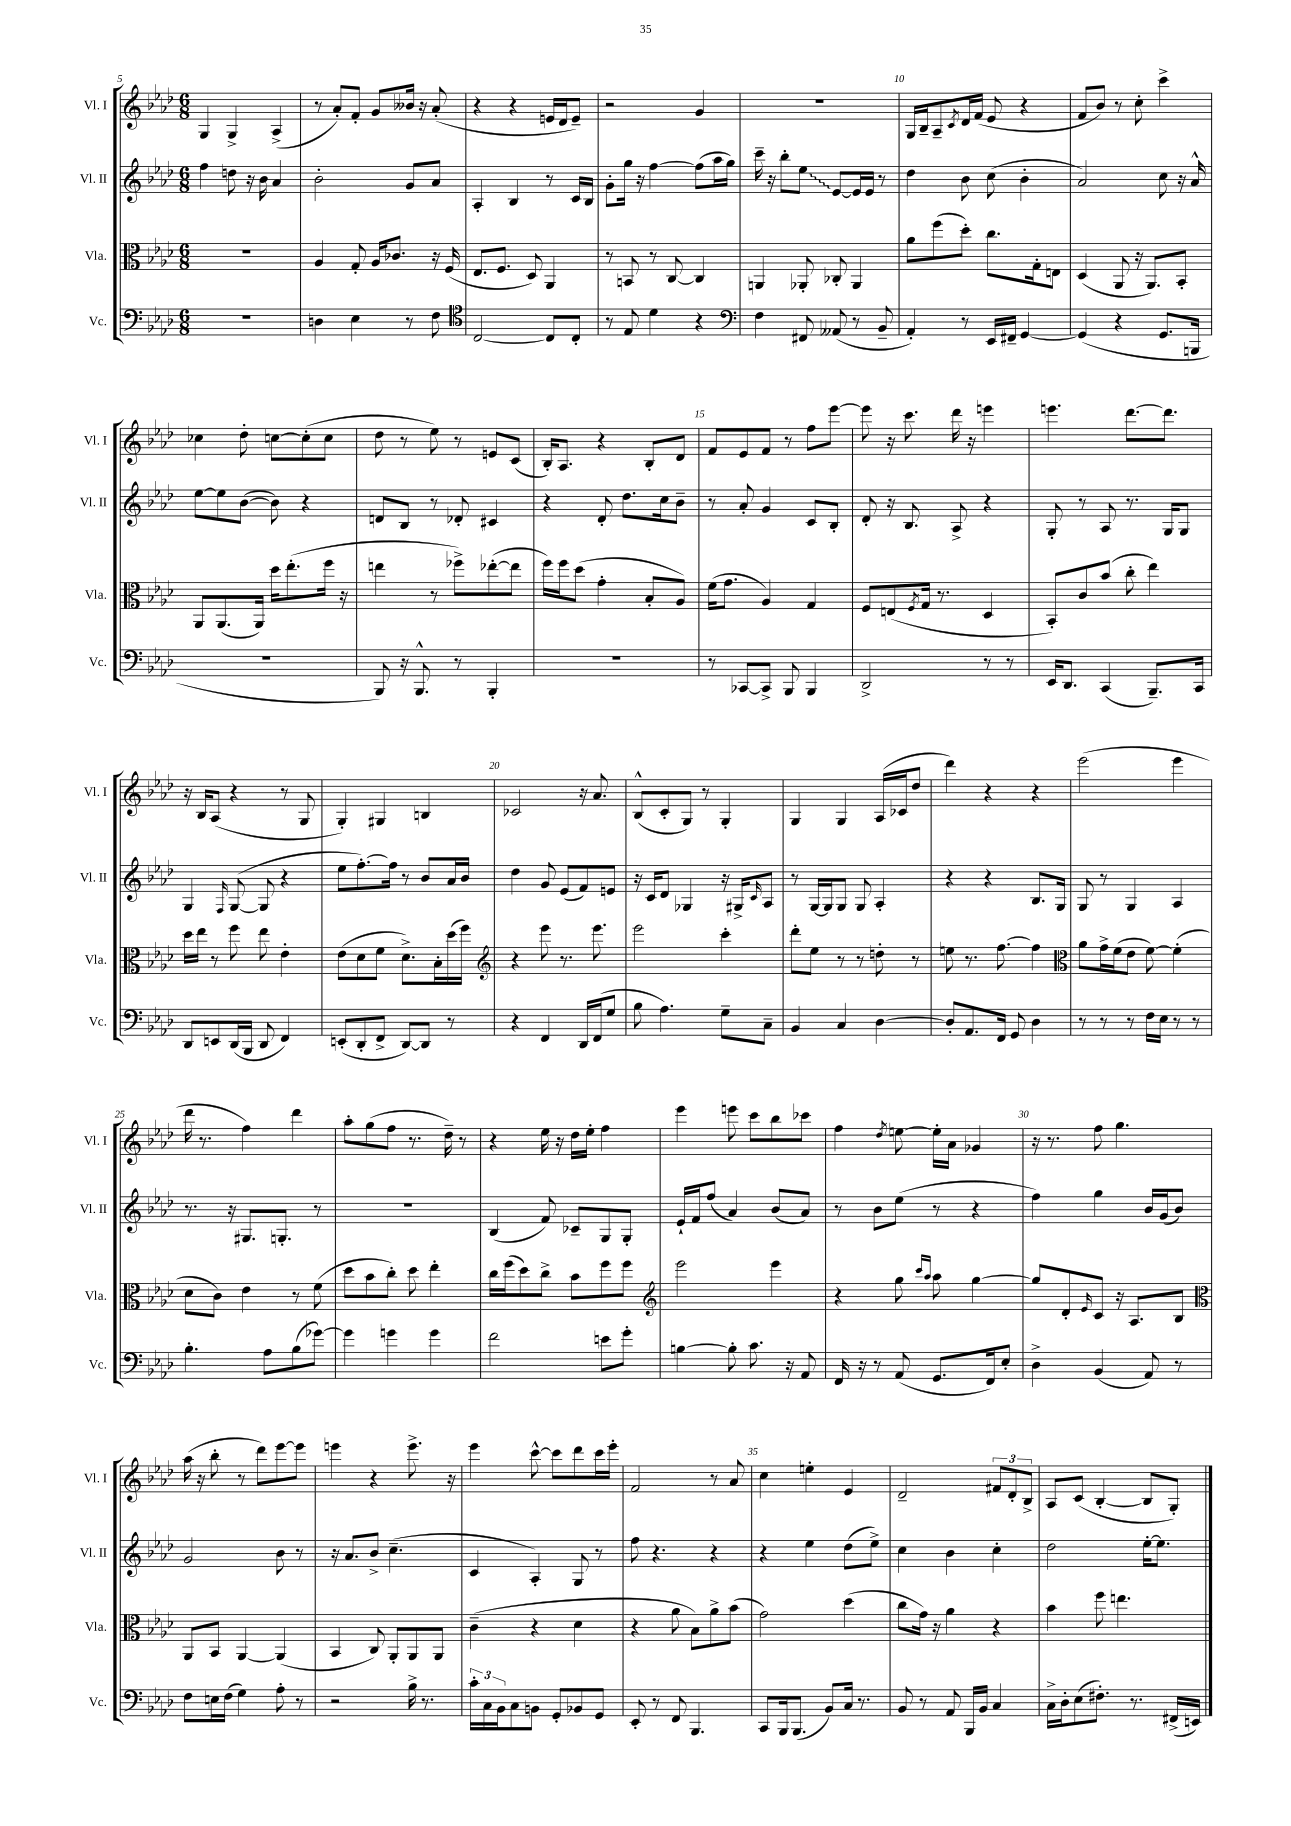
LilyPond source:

<<
\new StaffGroup <<
\new Staff = "s0" \with { instrumentName = "Vl. I" shortInstrumentName = "Vl. I" } {
    \clef treble \key aes \major \numericTimeSignature \time 6/8
    g4 g4-> aes4->( |
    r8 aes'8-.) f'8-. g'8 beses'16 r16 aes'8-.( |
    r4 r4 e'16 des'16 e'8--) |
    r2 g'4 |
    R2. |
    g16 bes16-- aes8-- \acciaccatura { c'8 } des'16 f'16( ees'8 r4 |
    f'8 bes'8) r8 c''8-. c'''4-> |
    ces''4 des''8-. c''8~ c''8-.( c''8 |
    des''8 r8 ees''8) r8 e'8 c'8( |
    bes16-.) aes8. r4 bes8-. des'8 |
    f'8 ees'8 f'8 r8 f''8 ees'''8~ |
    ees'''8 r16 c'''8. des'''16 r16 e'''4 |
    e'''4. des'''8.~ des'''8. |
    r16 bes16 aes8( r4 r8 g8 |
    g4-.) gis4 b4 |
    ces'2 r16 aes'8. |
    bes8-^( c'8-. g8) r8 g4-. |
    g4 g4 aes16( ces'16 des''8 |
    des'''4) r4 r4 |
    ees'''2( ees'''4 |
    des'''16 r8. f''4) des'''4 |
    aes''8-. g''8( f''8 r8. des''16--) r8 |
    r4 ees''16 r16 des''16 ees''16-. f''4 |
    ees'''4 e'''8 c'''8 bes''8 ces'''8 |
    f''4 \acciaccatura { des''8 } e''8~ e''16-. aes'16 ges'4 |
    r16 r8. f''8 g''4. |
    aes''16( r16 bes''8-. r8 des'''8) ees'''8~ ees'''8 |
    e'''4 r4 e'''8.-> r16 |
    ees'''4 c'''8~-^ c'''8 des'''8 c'''16 ees'''16-. |
    f'2 r8 aes'8 |
    c''4 e''4-. ees'4 |
    des'2-- \tuplet 3/2 { fis'8 des'8-. bes8-> } |
    aes8 c'8( bes4~-. bes8 g8-.) \bar "|." |
}
\new Staff = "s1" \with { instrumentName = "Vl. II" shortInstrumentName = "Vl. II" } {
    \clef treble \key aes \major \numericTimeSignature \time 6/8
    f''4 d''8 r16 bes'16 aes'4 |
    bes'2-. g'8 aes'8 |
    aes4-. bes4 r8 c'16 bes16 |
    g'8-. g''16 r16 f''4~ f''8( aes''16 g''16) |
    c'''16-- r16 bes''8-. \once \override Glissando.style = #'zigzag ees''8\glissando ees'8~ ees'16 ees'16 r8 |
    des''4 bes'8 c''8( bes'4-. |
    aes'2) c''8 r16 aes'16-^ |
    ees''8~ ees''8 bes'8~( bes'8) r4 |
    d'8 bes8 r8 des'8-. cis'4 |
    r4 des'8-. des''8. c''16 bes'8-- |
    r8 aes'8-. g'4 c'8 bes8-. |
    des'8-. r16 bes8. aes8-> r4 |
    g8-. r8 aes8 r8. g16 g8 |
    g4 \grace { f16 } g8~( g8 r4 |
    ees''8 f''8.~-.) f''16 r8 bes'8 aes'16 bes'16 |
    des''4 g'8 ees'8( f'8) e'8 |
    r16 c'16 des'8 ges4 r16 gis16-> \grace { c'16 } aes8 |
    r8 g16~ g16 g8 g8 aes4-. |
    r4 r4 bes8. g16 |
    g8 r8 g4 aes4 |
    r8. r16 gis8. g8.-. r8 |
    R2. |
    bes4( f'8) ces'8-- g8 g8-. |
    ees'16-! f'16 f''8( aes'4) bes'8( aes'8) |
    r8 bes'8 ees''8( r8 r4 |
    f''4) g''4 bes'16 g'16( bes'8) |
    g'2 bes'8 r8 |
    r16 aes'8. bes'8-> c''4.--( |
    c'4 aes4-.) g8 r8 |
    f''8 r4. r4 |
    r4 ees''4 des''8( ees''8->) |
    c''4 bes'4 c''4-. |
    des''2 ees''16~-. ees''8. \bar "|." |
}
\new Staff = "s2" \with { instrumentName = "Vla." shortInstrumentName = "Vla." } {
    \clef alto \key aes \major \numericTimeSignature \time 6/8
    R2. |
    aes4 g8-. aes16 ces'8. r16 f16( |
    ees8. f8. des8) aes,4 |
    r8 b,8 r8 c8~ c4 |
    a,4 aes,8-. ces8-. aes,4 |
    aes'8 f''8( des''8-.) c''8. g16-. e8 |
    des4( aes,8 r16 aes,8.) bes,8-. |
    aes,8 aes,8.( aes,16) des''16 ees''8.-.( f''16 r16 |
    e''4 r8 fes''8->) ees''8~-.( ees''8 |
    f''16) f''16 des''8( g'4-. bes8-. aes8) |
    f'16( g'8. aes4) g4 |
    f8 e8( \acciaccatura { f8 } g16 r8. des4 |
    bes,8-.) c'8 bes'8( c''8-. ees''4) |
    des''16 ees''16 r8 f''8 ees''8 ees'4-. |
    ees'8( des'8 f'8 des'8.->) bes16-. des''16( f''16) |
    \clef treble r4 ees'''8 r8. ees'''8. |
    ees'''2 c'''4-. |
    des'''8-. ees''8 r8 r8 d''8-. r8 |
    e''8 r8. f''8.~ f''4 |
    \clef alto aes'8 g'16-> f'16( ees'8 f'8~) f'4-.( |
    des'8 c'8) ees'4 r8 f'8( |
    des''8 bes'8 c''8-.) des''8 ees''4-. |
    c''16 f''16( des''8) c''8-> bes'8 f''8 f''8 |
    \clef treble ees'''2 ees'''4 |
    r4 g''8 \grace { c'''16 aes''16 } aes''8 g''4~ |
    g''8 des'8-. \grace { ees'16 } c'8 r16 aes8. bes8 |
    \clef alto aes,8 bes,8 aes,4~ aes,4( |
    bes,4 c8) aes,8-. aes,8 aes,8 |
    c'4--( r4 des'4 |
    r4 aes'8 bes8) aes'8-> bes'8( |
    g'2) des''4( |
    c''8 g'16) r16 aes'4 r4 |
    bes'4 f''8 e''4. \bar "|." |
}
\new Staff = "s3" \with { instrumentName = "Vc." shortInstrumentName = "Vc." } {
    \clef bass \key aes \major \numericTimeSignature \time 6/8
    R2. |
    d4 ees4 r8 f8 |
    \clef tenor c2~ c8 c8-. |
    r8 ees8 des'4 r4 |
    \clef bass f4 fis,8 aeses,8( r8 bes,8-- |
    aes,4-.) r8 ees,16 fis,16-- g,4~ |
    g,4( r4 g,8. b,,16 |
    R2. |
    bes,,8) r16 bes,,8.-^ r8 bes,,4-. |
    R2. |
    r8 ces,8~ ces,8-> bes,,8 bes,,4 |
    des,2-> r8 r8 |
    ees,16 des,8. c,4( bes,,8.--) c,16 |
    des,8 e,8 des,16( bes,,16 des,8 f,4) |
    e,8-.( des,8-. f,8-> des,8~) des,8 r8 |
    r4 f,4 des,16 f,16( g8 |
    bes8 aes4.) g8-- c8-- |
    bes,4 c4 des4~ |
    des8-. aes,8. f,16 g,8 des4 |
    r8 r8 r8 f16 ees16 r8 r8 |
    bes4.-. aes8 bes8( ges'8~) |
    ges'4 g'4 g'4 |
    f'2 e'8 g'8-. |
    b4~ b8-. c'8. r16 aes,8 |
    f,16 r16 r8 aes,8( g,8. f,16) ees8-. |
    des4-> bes,4( aes,8) r8 |
    f8 e16 f16( g4) aes8-. r8 |
    r2 bes16-> r8. |
    \tuplet 3/2 { c'16-. c16 bes,16 } c8 b,8 g,8-. bes,8 g,8 |
    ees,8-. r8 f,8 bes,,4. |
    c,8 bes,,16 bes,,8.( bes,8) c16 r8. |
    bes,8 r8 aes,8 bes,,16 bes,16 c4 |
    c16-> des16-. ees8( fis8.-.) r8. fis,16->( e,16) \bar "|." |
}
>>
>>
\layout { \context { \Score currentBarNumber = #5 \override BarNumber.break-visibility = ##(#f #t #t) barNumberVisibility = #(every-nth-bar-number-visible 5) } }
